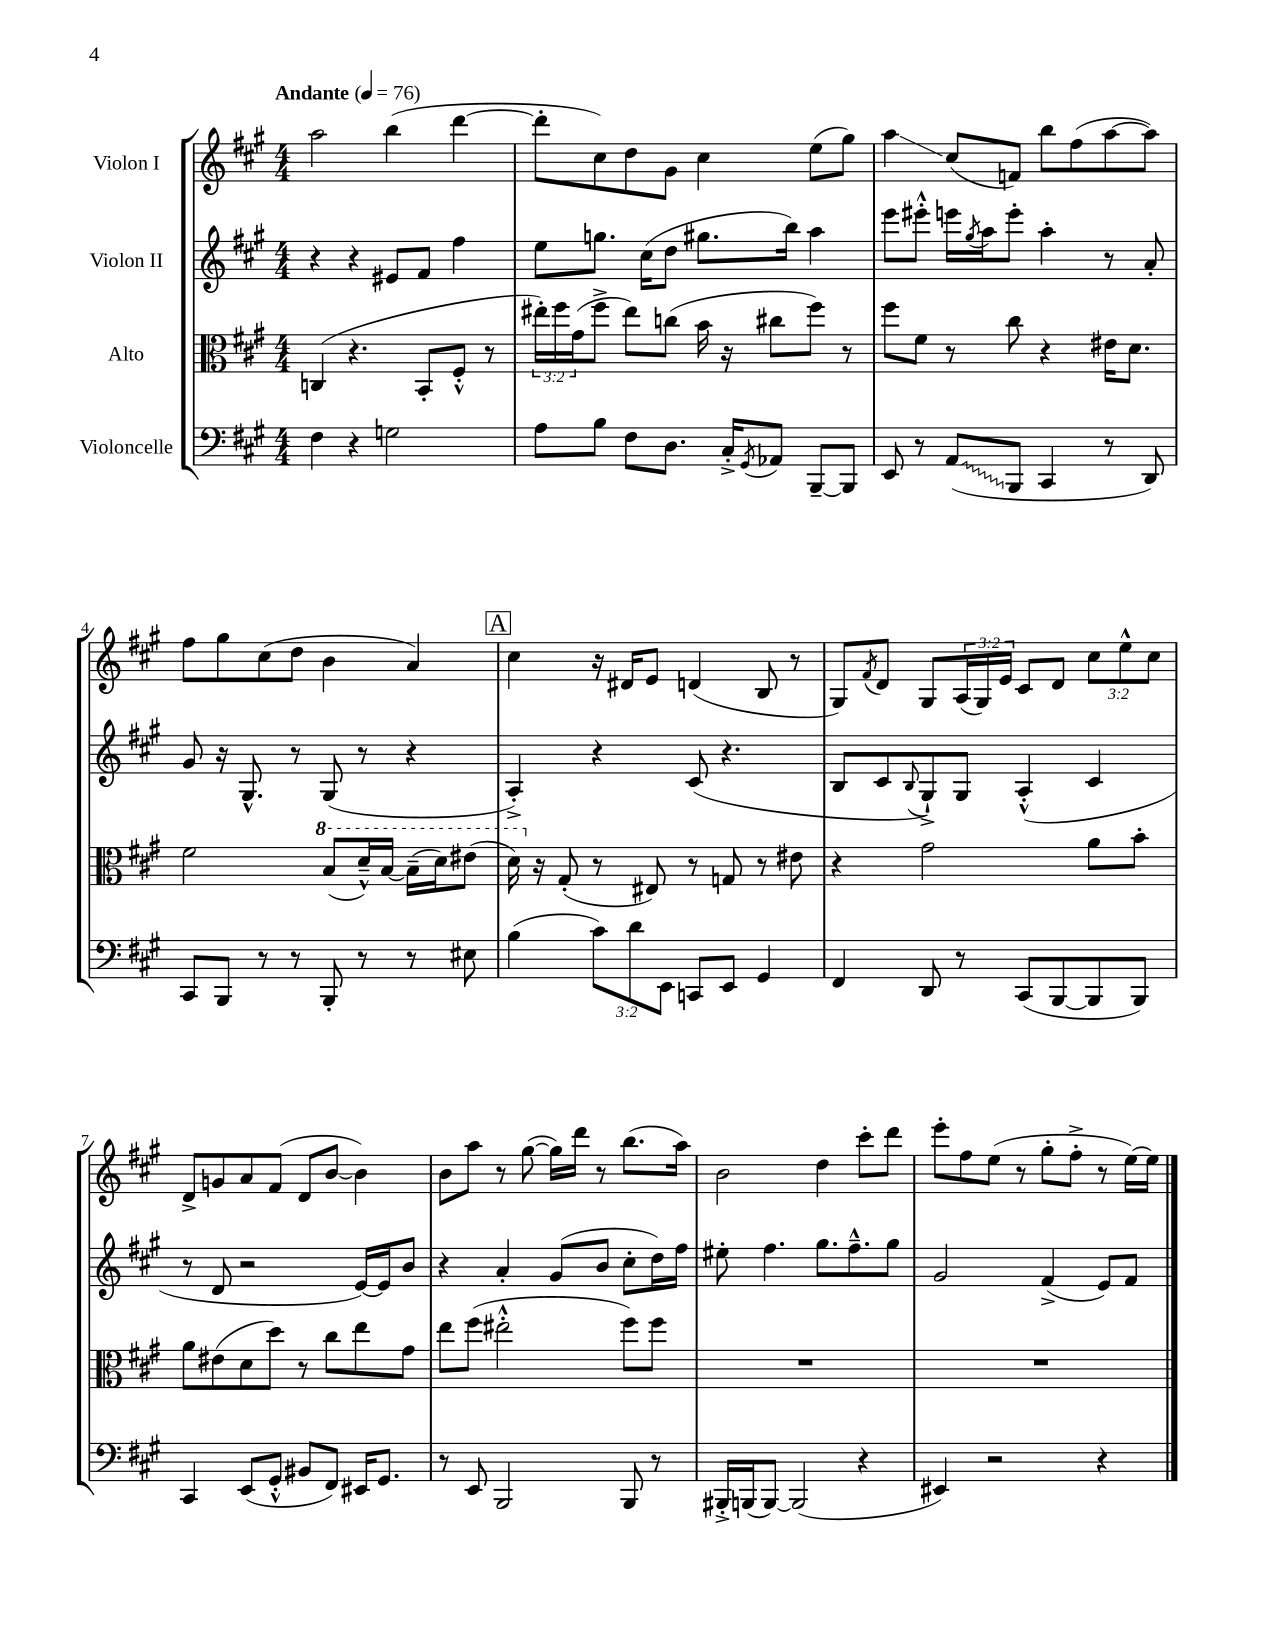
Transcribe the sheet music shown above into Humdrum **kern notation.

**kern	**kern	**kern	**kern
*staff4	*staff3	*staff2	*staff1
*clefF4	*clefC3	*clefG2	*clefG2
*k[f#c#g#]	*k[f#c#g#]	*k[f#c#g#]	*k[f#c#g#]
*M4/4	*M4/4	*M4/4	*M4/4
*MM76	*MM76	*MM76	*MM76
4F#\	(4C/	4r	2aa\
4r	4.r	4r	.
2G\	.	8e#/L	(4bb\
.	8BB'/L	8f#/J	.
.	8F#'^^/J	4ff#\	[4ddd\
.	8r	.	.
=	=	=	=
8A\L	24ee#'\LL)	8ee\L	8ddd'\]L
.	24ff#\	.	.
.	(24g#\J	.	.
8B\J	8ff#^\J	8.gg\J	8cc#\)
8F#\L	8ee#\L)	.	8dd\
.	.	(16cc#\LK	.
8.D\J	(8cc\J	8dd\J	8g#\J
.	16b\	8.gg#\L	4cc#\
16C#'^/LK	16r	.	.
8qGG#/	.	.	.
8AA-/J	8cc#\L	.	.
.	.	16bb\Jk)	.
[8BBB~/L	8ff#\J)	4aa\	(8ee\L
8BBB/]J	8r	.	8gg#\J)
=	=	=	=
8EE/	8ff#\L	8eee\L	4aa\
8r	8f#\J	8eee#'^^\J	.
(8AA/L	8r	16eee\LL	(8cc#/L
.	.	8qgg#/	.
.	.	16aa\J	.
8BBB/J	8cc#\	8eee'\J	8f/J)
4CC#/	4r	4aa'\	8bb\L
.	.	.	(8ff#\
8r	16e#\LK	8r	[8aa\
.	8.d\J	.	.
8DD/)	.	8a'/	8aa\]J)
=	=	=	=
8CC#/L	2f#\	8g#/	8ff#\L
8BBB/J	.	16r	8gg#\
.	.	8.G#^^/	.
8r	.	.	(8cc#\
8r	.	8r	8dd\J
8BBB'/	(8b/L	(8G#/	4b\
8r	16dd~^^/L)	8r	.
.	[16b/JJ	.	.
8r	(16b~\]LL	4r	4a/)
.	16dd\J)	.	.
8E#\	(8ee#\J	.	.
=	=	=	=
(4B\	16dd\)	4A'^/)	4cc#\
.	16r	.	.
.	(8G#'/	.	.
12c#\L)	8r	4r	16r
.	.	.	16d#/LK
12d\	.	.	.
.	8E#/)	.	8e/J
12EE\J	.	.	.
8CC/L	8r	(8c#/	(4d/
8EE/J	8G/	4.r	.
4GG#/	8r	.	8B/
.	8e#\	.	8r
=	=	=	=
4FF#/	4r	8B/L	8G#/L)
.	.	.	8qf#/
.	.	8c#/	8d/J
.	.	8qqB/	.
8DD/	2g#\	8G#`^/)	8G#/L
8r	.	8G#/J	(24A/L
.	.	.	24G#/)
.	.	.	24e/JJ
(8CC#/L	.	(4A'^^/	8c#/L
[8BBB/	.	.	8d/J
8BBB/]	8a\L	4c#/	12cc#\L
.	.	.	12ee^^\
8BBB/J)	8b'\J	.	.
.	.	.	12cc#\J
=	=	=	=
4CC#/	8a\L	8r	8d^/L
.	(8e#\	8d/	8g/
(8EE/L	8d\	2r	8a/
8GG#'^^/J	8dd\J)	.	(8f#/J
8BB#/L	8r	.	8d/L
8FF#/J)	8cc#\L	.	[8b/J
16EE#/LK	8ee\	[16e/LL)	4b\])
8.GG#/J	.	16e/]J	.
.	8g#\J	8b/J	.
=	=	=	=
8r	8ee\L	4r	8b\L
8EE/	(8ff#\J	.	8aa\J
2BBB/	2ee#'^^\	4a'/	8r
.	.	.	([8gg#\
.	.	(8g#/L	16gg#\]LL)
.	.	.	16ddd\JJ
.	.	8b/J	8r
8BBB/	8ff#\L)	8cc#'\L	(8.bb\L
8r	8ff#\J	16dd\L)	.
.	.	16ff#\JJ	16aa\Jk)
=	=	=	=
16BBB#'^/LL	1r	8ee#'\	2b\
(16BBB/J	.	.	.
[8BBB/J)	.	4.ff#\	.
(2BBB/]	.	.	.
.	.	8.gg#\L	4dd\
.	.	8.ff#~^^\	.
4r	.	.	8ccc#'\L
.	.	8gg#\J	8ddd\J
=	=	=	=
4EE#/)	1r	2g#/	8eee'\L
.	.	.	8ff#\
2r	.	.	(8ee\J
.	.	.	8r
.	.	(4f#^/	8gg#'\L
.	.	.	8ff#'^\J
4r	.	8e/L)	8r
.	.	8f#/J	[16ee\LL)
.	.	.	16ee\]JJ
==	==	==	==
*-	*-	*-	*-
